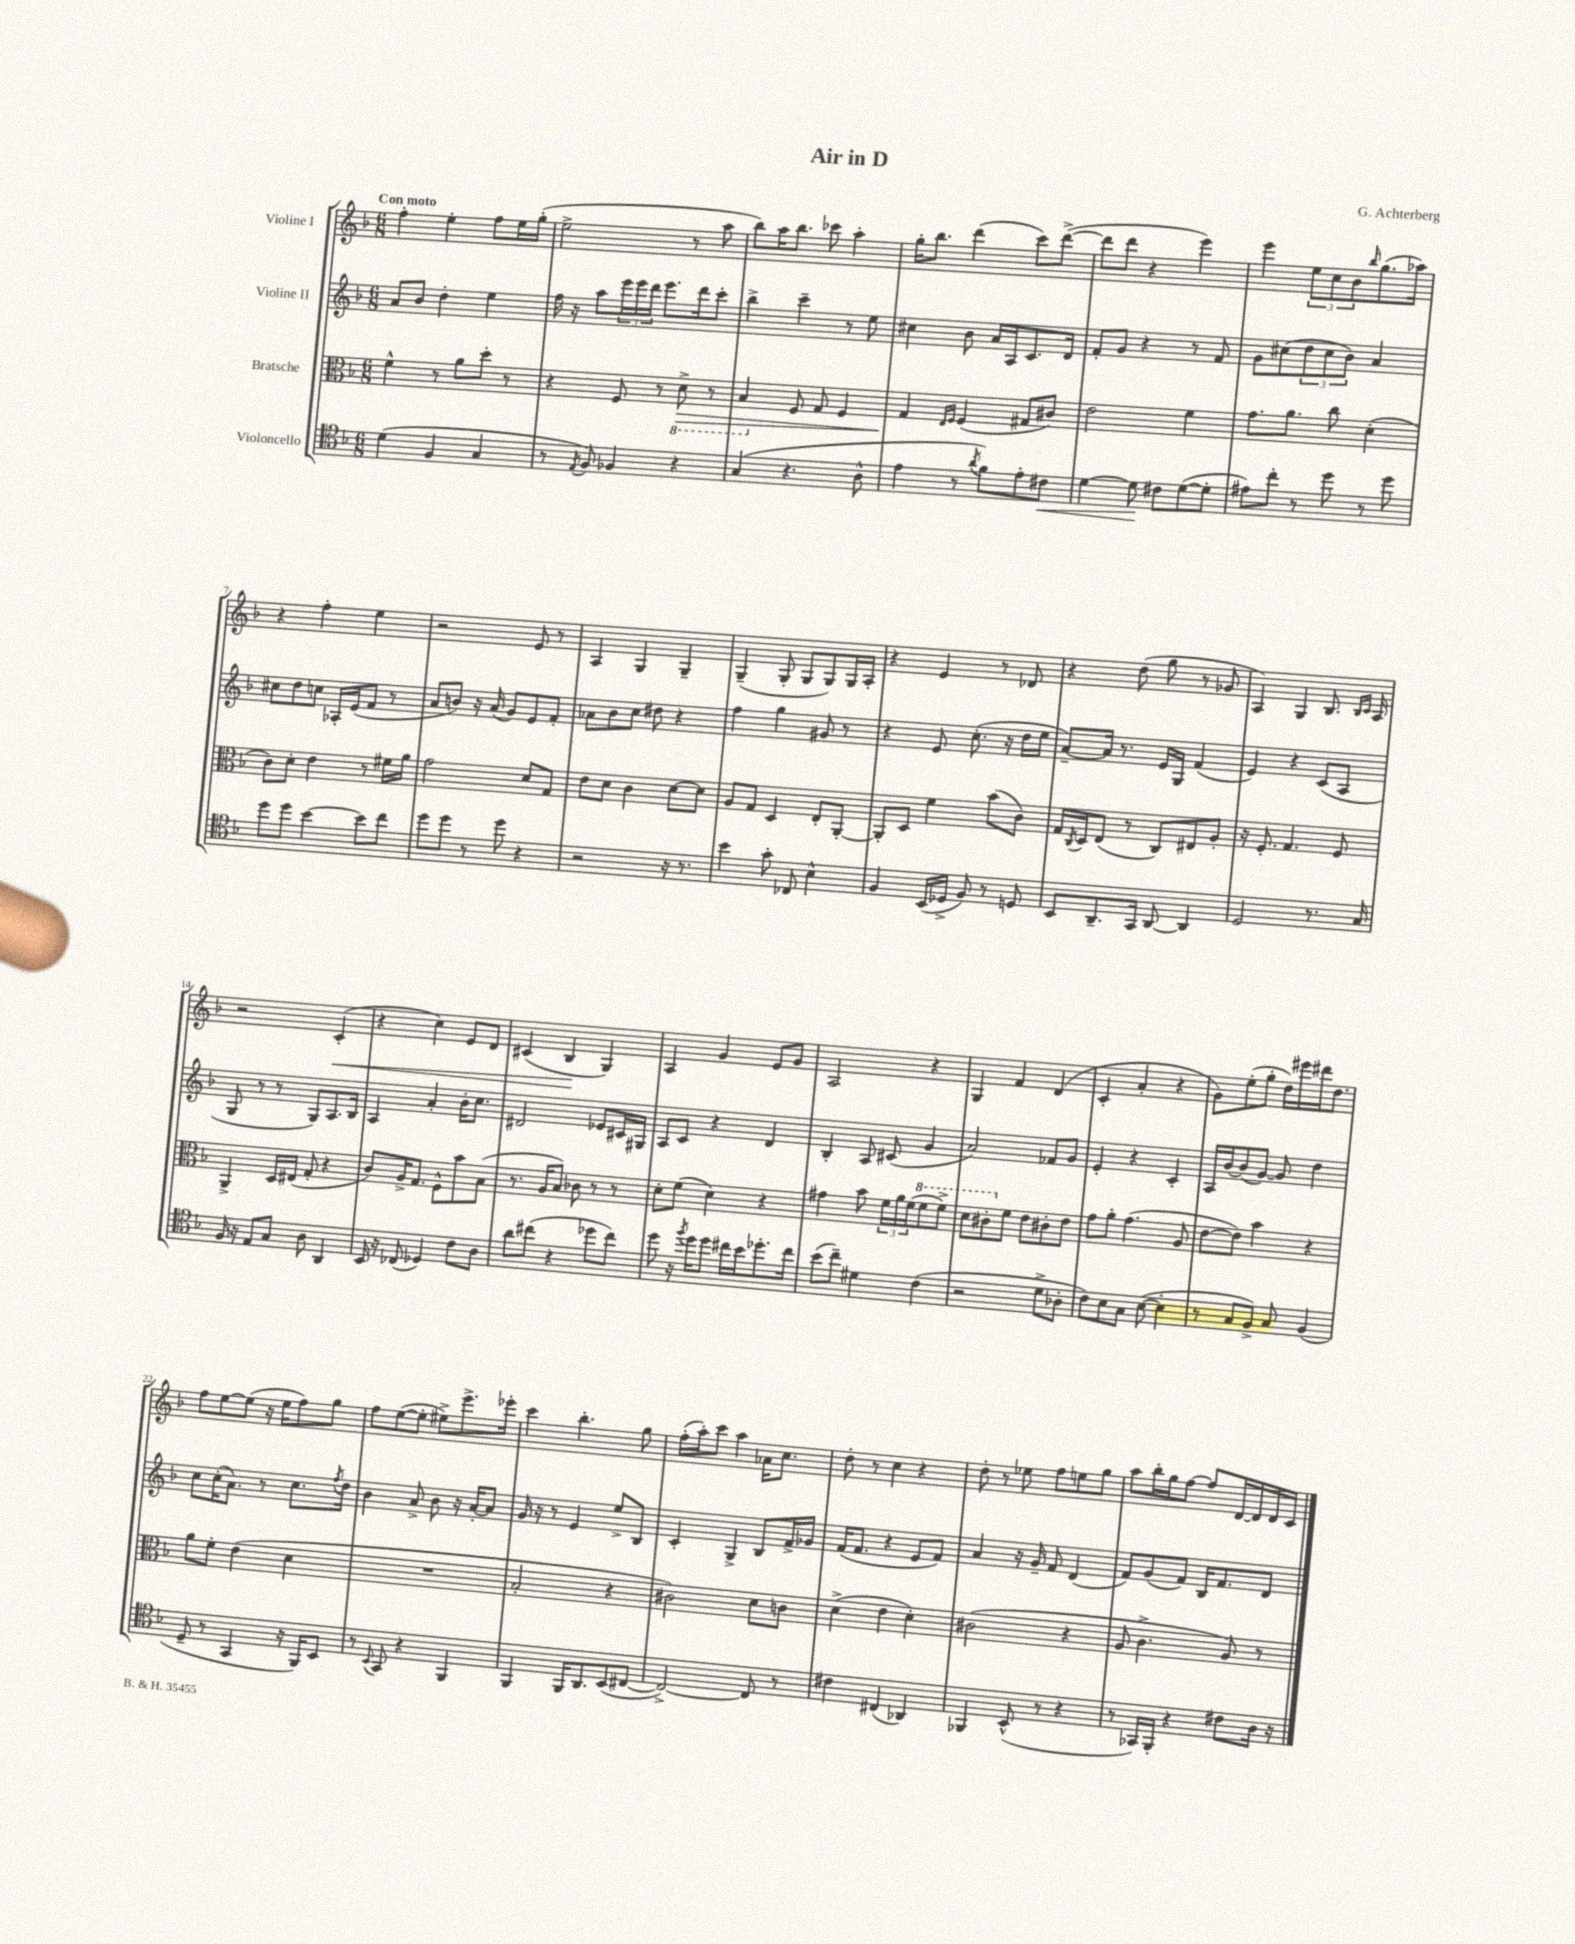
\header { title = "Air in D" composer = "G. Achterberg" }
<<
\new StaffGroup <<
\new Staff = "s0" \with { instrumentName = "Violine I" } {
    \clef treble \key f \major \numericTimeSignature \time 6/8 \tempo "Con moto"
    f''4-. e''4-. f''8 e''16 g''16-.( |
    e''2-> r8 a''8 |
    bes''8) a''16 bes''8. ces'''8 a''4-. |
    g''16-. bes''8. d'''4( c'''8) d'''8~->( |
    d'''8 d'''8 r4 e'''4) |
    e'''4 \tuplet 3/2 { e''8 c''8 bes'8 } \grace { bes''16 } g''8.( aes''16) |
    r4 f''4-. e''4 |
    r2 e'8 r8 |
    a4 g4 g4-- |
    g4--( g8-. g8 g8) g16 a16-. |
    r4 e'4 r8 des'8 |
    r4 d''8( g''8 r8 ges'8 |
    a4) g4 bes8. \grace { bes16 c'16 } a16 |
    r2 c'4-.\<( |
    r4 c''4) e'8 d'8 |
    cis'4( bes4\! g4) |
    a4 g'4 e'8 g'8 |
    a2 r4 |
    g4 f'4 d'4( |
    c'4-. a'4-. r4 |
    g'8) e''8-.( g''8-. d''16) eis'''16 dis'''16 d''8. |
    f''8 e''8~ e''8( r16 e''16 f''8) g''8 |
    f''8 e''8~( e''8-. eis''8->) e'''8.-> ees'''16-. |
    c'''4 bes''4.-. g''8 |
    f''16-.( a''16-.) c'''8 a''4 aes'16 c''8. |
    d''8-. r8 c''4 r4 |
    d''8-. r8 ees''8 f''8 e''8 g''8 |
    a''8 bes''16-. g''16 f''8~ f''8 d'16~ d'16 d'16 c'16 \bar "|." |
}
\new Staff = "s1" \with { instrumentName = "Violine II" } {
    \clef treble \key f \major \numericTimeSignature \time 6/8
    a'8 bes'8 d''4-. e''4 |
    f''16 r16 a''8 \tuplet 3/2 { e'''16 e'''16 d'''16 } e'''8. d'''16 c'''8-. |
    bes''4-> c'''4-- r8 e''8 |
    cis''4 bes'8 a'16 a16 c'8. d'16 |
    f'8-. g'8 r4 r8 f'8 |
    g'8 cis''8( \tuplet 3/2 { d''8 cis''8 bes'8) } a'4 |
    cis''8 d''8 c''8 aes16-. e'16( f'8 r8 |
    a'8 b'8) r16 a'16( g'8) e'8 f'8-. |
    aes'8 bes'8 c''8 dis''8 r4 |
    f''4 g''4 gis'8 r8 |
    r4 e'8 c''8.-.( r16 d''16 e''16 |
    a'8~--) a'16 r8. e'16 g16 f'4( |
    e'4) r4 c'8( a8 |
    g8 r8 r8 g8) a8. bes16 |
    a4 a'4-. bes'16-. c''8. |
    dis'2 ees'8 cis'16 gis16 |
    a8 c'8 r4 d'4 |
    bes4-. a8 cis'8( g'4 |
    a'2) fes'8 g'8 |
    e'4-. r4 c'4-. |
    a16 bes'16~ bes'8( g'8~) g'8 d''4 |
    c''8 c''16-.( a'8.) r8 c''8. \acciaccatura { f''8 } d''16 |
    bes'4 a'8-> bes'8 r16 a'16~-. a'8 |
    g'16 r16 r8 e'4 e''8-> bes8 |
    c'4-. g4-> bes8 f'16-> ges'16 |
    f'16( f'8. r4 e'8 f'8) |
    a'4 r16 g'16-- f'8 d'4( |
    f'8) g'8( f'8) bes16 f'8. d'8 \bar "|." |
}
\new Staff = "s2" \with { instrumentName = "Bratsche" } {
    \clef alto \key f \major \numericTimeSignature \time 6/8
    f'4-^ r8 a'8 d''8-. r8 |
    r4 f8 r8 \ottava #-1 d8->\> r8 |
    bes,4 \ottava #0 f8 g8 f4 |
    g4\! \grace { e16 f16 } f4( gis8 cis'8) |
    e'2 f'4 |
    g'8. a'8. c''8 d'4-.( |
    c'8) d'8-. e'4 r8 fis'16 a'16 |
    g'2 d'8 g8 |
    e'8 d'8 c'4 d'8~ d'8 |
    a8 g8 d4 e8-. a,8~-. |
    a,8-. d8 f'4 bes'8( c'8) |
    g16 \acciaccatura { c8 } d16 e8( r8 c8) eis8 a8-. |
    r16 f8.-. g4. f8 |
    a,4-> d16 eis16( g8-. r4 |
    c'8) a16-> g8. f8-^ bes'8 bes8( |
    r8. a16 bes8) ces'8 r8 r8 |
    d'8-. f'8( d'4) r4 |
    gis'4 bes'8 \tuplet 3/2 { f'16 a'16 f'16( } \ottava #1 f''8 f''8->) |
    d''8 cis''8-. \ottava #0 f'8 e'8 cis'8-. e'8 |
    g'8 a'8-. g'4.( a8 |
    e'8~ e'8) bes'4 r4 |
    a'8 f'8-. e'4( d'4 |
    R2. |
    bes2-. r4 |
    cis'2) d'8 c'8 |
    d'4->( e'4 d'4-.) |
    cis'2( r4 |
    a8 c'4.-> a8) r8 \bar "|." |
}
\new Staff = "s3" \with { instrumentName = "Violoncello" } {
    \clef tenor \key f \major \numericTimeSignature \time 6/8
    d'4( f4 g4 |
    r8 \acciaccatura { e8 } f8) fes4 r4 |
    g4( r4. a8-^ |
    e'4 r8 \acciaccatura { a'8 } f'8) e'8-. cis'8\< |
    d'4~ d'8\! cis'8 d'8~( d'8-. |
    eis'8) c''8-. r8 d''8 r8 d''8 |
    d''8 d''8 bes'4~ bes'8 c''8 |
    d''8 d''8 r8 d''8 r4 |
    r2 r16 r8. |
    bes'4 g'8-. ces8 bes4-^ |
    f4 bes,16( des16-> f8) r8 d8 |
    bes,8 a,8.-- g,16 a,8~ a,4 |
    d2 r8. g16 |
    f16 r16 e8 g8 a8 a,4 |
    bes,16 r16 ces8( des4) c'8 a8 |
    a'8 cis''8( r4 des''8 cis''8) |
    d''8 r16 \acciaccatura { f''8 } d''16 d''8 cis''16 bes'16 des''8.-. cis''16 |
    bes'8( c''8--) dis'4 c'4( |
    r2 d'8-> aes8-. |
    c'8) bes8 g8 bes8~( bes4-. |
    r8 g8 f8->) g8 f4( |
    d8-- r8 g,4 r16 f,16) bes,8 |
    r8 \appoggiatura { bes,8 } g,8 r4 f,4 |
    f,4 f,16 a,8. bes,8( cis8~ |
    cis2~->) cis8 r8 |
    cis'4 cis4( aes,4) |
    fes,4 bes,8-^( r8 r4 |
    r8 ges,16) f,16-. r4 cis'8 a16 r16 \bar "|." |
}
>>
>>
